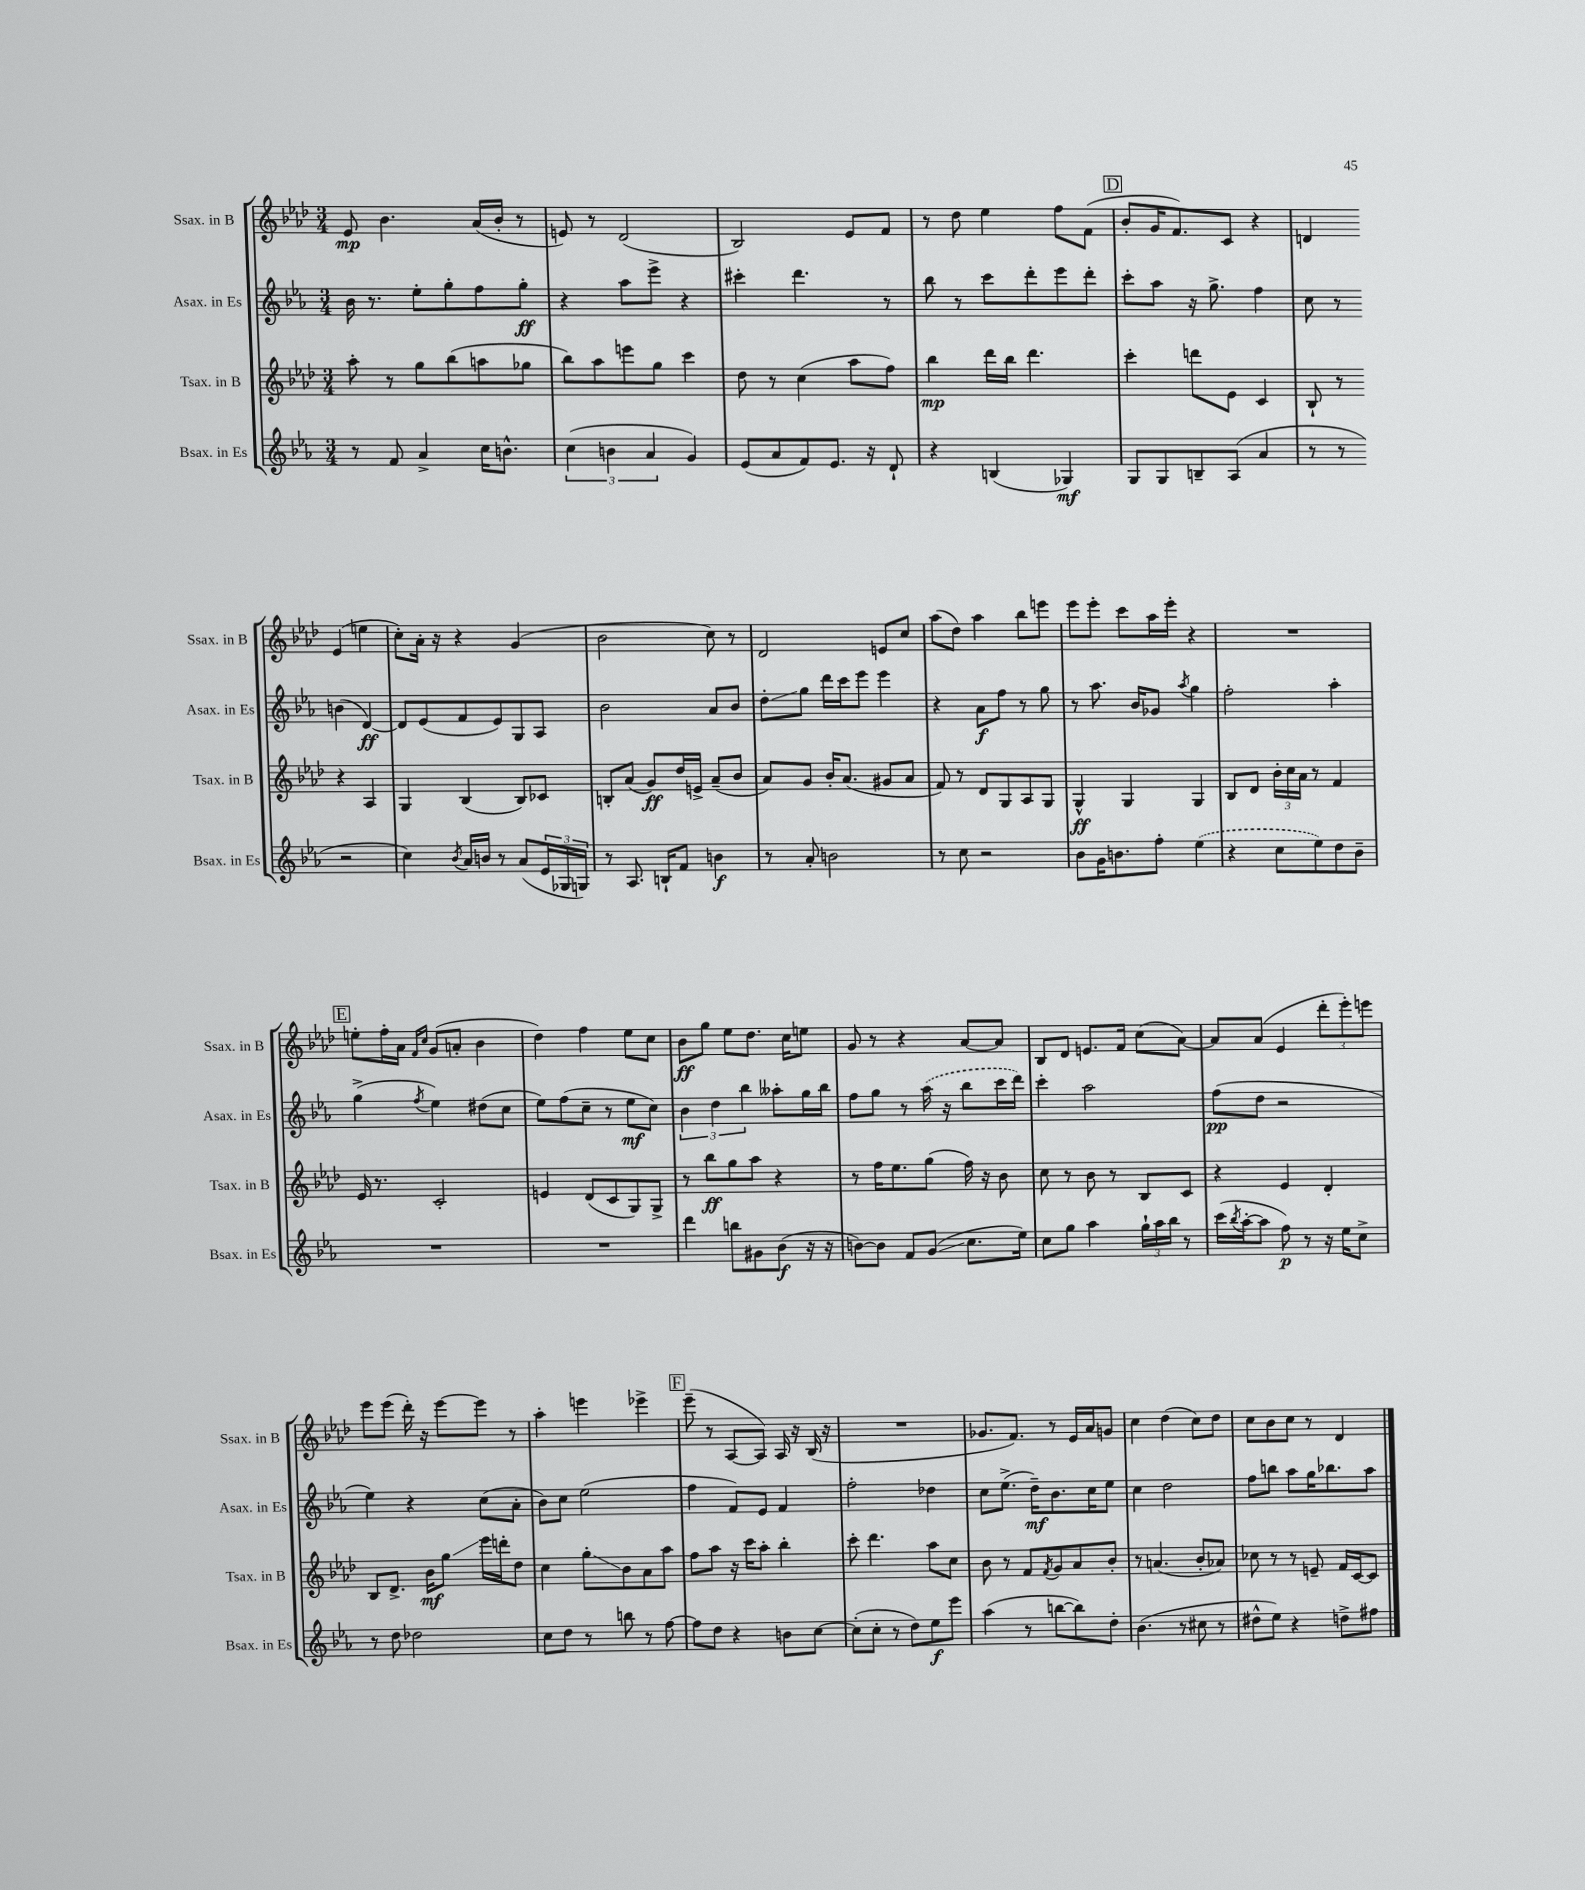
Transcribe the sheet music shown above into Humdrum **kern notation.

**kern	**kern	**kern	**kern
*staff4	*staff3	*staff2	*staff1
*clefG2	*clefG2	*clefG2	*clefG2
*k[b-e-a-]	*k[b-e-a-d-]	*k[b-e-a-]	*k[b-e-a-d-]
*M3/4	*M3/4	*M3/4	*M3/4
8r	8aa-'	16b-	8e-
.	.	8.r	.
8f	8r	.	4.b-
4a-^	8gg	8ee-'	.
.	(8bb-	8gg'	.
16cc	8aa	8ff	(16a-
8.b^^	.	.	16b-'
.	8gg-	8gg'	8r
=	=	=	=
(6cc	8bb-)	4r	8e)
.	8aa-	.	8r
6b	.	.	.
.	8eee	8aa-	(2d-
6a-	.	.	.
.	8gg	8eee-^	.
4g)	4ccc	4r	.
=	=	=	=
(8e-	8dd-	4ccc#'	2B-)
8a-	8r	.	.
8f)	(4cc	4.ddd	.
8.e-	.	.	.
.	8aa-	.	8e-
16r	.	.	.
8d`	8ff)	8r	8f
=	=	=	=
4r	4bb-	8bb-	8r
.	.	8r	8dd-
(4B	16ddd-	8ccc	4ee-
.	16bb-	.	.
.	4.ddd-	8ddd'	.
4G-)	.	8eee-	8ff
.	.	8ddd'	(8f
=	=	=	=
8G	4ccc'	8ccc'	8b-'
8G	.	8aa-	16g
.	.	.	8.f)
8B~	8ddd	16r	.
.	.	8.gg^	.
(8A-	8e-	.	8c
4a-	4c	4ff	4r
=	=	=	=
8r	8B-`	8cc	4d
8r	8r	8r	.
2r	4r	(4b	(4e-
.	4A-	[4d)	4ee
=	=	=	=
4cc)	4G	8d]	8cc')
.	.	(8e-	16a-'
.	.	.	16r
8qb-	.	.	.
16a-	(4B-	8f	4r
16b	.	.	.
8r	.	8e-)	.
(8a-	8B-)	8G	(4g
24e-	8c-	8A-	.
24G-	.	.	.
24G)	.	.	.
=	=	=	=
8r	8B'	2b-	2b-
8.A-	(8a-	.	.
.	8g)	.	.
16B`	.	.	.
8f	16dd-	.	.
.	16e^	.	.
4b	(8a-~	8a-	8cc)
.	8b-	8b-	8r
=	=	=	=
8r	8a-)	8dd'	2d-
8a-'	8g	8gg	.
2b	16b-'	16ddd	.
.	(8.a-	16ccc	.
.	.	8eee-	.
.	8g#	4eee-	8e
.	8a-	.	8cc
=	=	=	=
8r	8f)	4r	(8aa-
8cc	8r	.	8dd-)
2r	8d-	8a-	4aa-
.	8G	8ff	.
.	8A-	8r	8bb-
.	8G	8gg	8eee
=	=	=	=
8b-	4G^^	8r	8eee-
16g	.	8.aa-	8eee-'
8.b	.	.	.
.	4G	.	8ccc
.	.	16b-	.
8ff'	.	8g-	16aa-
.	.	.	16eee-'
.	.	8qaa-	.
(4ee-	4G	4gg	4r
=	=	=	=
4r	8B-	2ff'	2.r
.	8d-	.	.
8cc	24b-'	.	.
.	24cc	.	.
.	24a-	.	.
8ee-)	8r	.	.
8dd	4f	4aa-'	.
8b-~	.	.	.
=	=	=	=
2.r	16e-	(4gg^	8ee'
.	8.r	.	.
.	.	.	16ff'
.	.	.	16a-
.	.	.	16qqf
.	.	8qff	16qqcc
.	2c'	4ee-)	(8g
.	.	.	8a'
.	.	(8dd#	4b-
.	.	8cc	.
=	=	=	=
2.r	4e	8ee-)	4dd-)
.	.	(8ff	.
.	(8d-	8cc~	4ff
.	8c	8r	.
.	8G)	8ee-	8ee-
.	8G^	8cc)	8cc
=	=	=	=
4ddd	8r	6b-	8b-
.	8bb-	.	8gg
.	.	6dd	.
8bb	8gg	.	8ee-
.	.	6bb-	.
8g#	8aa-	.	8.dd-
(8b-	4r	8aa--'	.
.	.	.	16cc
16r	.	16gg	8ee
16r	.	16bb-	.
=	=	=	=
[8b)	8r	8ff	8g
8b]	16ff	8gg	8r
.	8.ee-	.	.
8f	.	8r	4r
(8g	(8gg	(16aa-	.
.	.	16r	.
8.cc	16ff)	8bb-	[8a-
.	16r	.	.
.	8b-	16ccc	8a-]
16ee-)	.	16ddd)	.
=	=	=	=
8cc	8cc	4ccc'	8B-
8gg	8r	.	8d-
4aa-	8b-	2aa-	8.e
.	8r	.	.
.	.	.	16f
24gg`	8B-	.	(8cc
24aa-	.	.	.
24bb-	.	.	.
8r	8c	.	[8a-)
=	=	=	=
(16ccc	4r	(8ff	8a-]
8qbb-	.	.	.
[16aa-'	.	.	.
8aa-]	.	8dd	(8a-
8ff)	4e-	2r	4e-
8r	.	.	.
16r	4d-'	.	12ddd-'
16ee-	.	.	.
.	.	.	12eee-')
8cc^	.	.	.
.	.	.	12eee
=	=	=	=
8r	8B-	4ee-)	8eee-
8dd	8.d-^	.	(8eee-
2dd-	.	4r	16ddd-')
.	16b-	.	16r
.	8gg	.	[8eee-
.	16eee-	(8cc	8eee-]
.	16ddd'	.	.
.	8dd-	8a-'	8r
=	=	=	=
8cc	4cc	8b-)	4aa-'
8dd	.	8cc	.
8r	8gg'	(2ee-	4eee
8bb	8b-	.	.
8r	8a-	.	4eee-^
[8ff	8aa-	.	.
=	=	=	=
8ff]	8ff	4ff	(8eee-~
8dd	8aa-	.	8r
4r	16r	8f)	[8A-
.	16ccc	.	.
.	8aa-'	8e-	8A-])
8b	4bb-'	4f	16A-
.	.	.	16r
[8cc	.	.	(16B-
.	.	.	16r
=	=	=	=
(8cc']	8ccc'	2ff'	2.r
8cc'	4.ddd-	.	.
8r	.	.	.
8dd)	.	.	.
8ee-	8aa-	4dd-	.
8eee-	8cc	.	.
=	=	=	=
(4aa-	8b-	8cc	8.g-
.	8r	(8.ee-^	.
.	.	.	8.f)
8r	8f	.	.
.	.	16dd~)	.
.	8qf	.	.
[8bb	8g	8.b-	8r
8bb])	8a-	.	16e-
.	.	16cc	16a-
8dd'	8b-'	8ee-	8g
=	=	=	=
(4.b-	8r	4cc	4cc
.	(4.a	.	.
.	.	2dd	(4dd-
8r	.	.	.
8cc#	8b-'	.	8cc)
8r	8a-)	.	8dd-
=	=	=	=
8dd#^^	8cc-	8ff	8cc
8ee-)	8r	8bb	8b-
4r	8r	8aa-	8cc
.	8e~	16gg	8r
.	.	8.bb-	.
8dd^	16f	.	4d-
.	[16c	.	.
8ff#	8c]	8aa-	.
==	==	==	==
*-	*-	*-	*-
